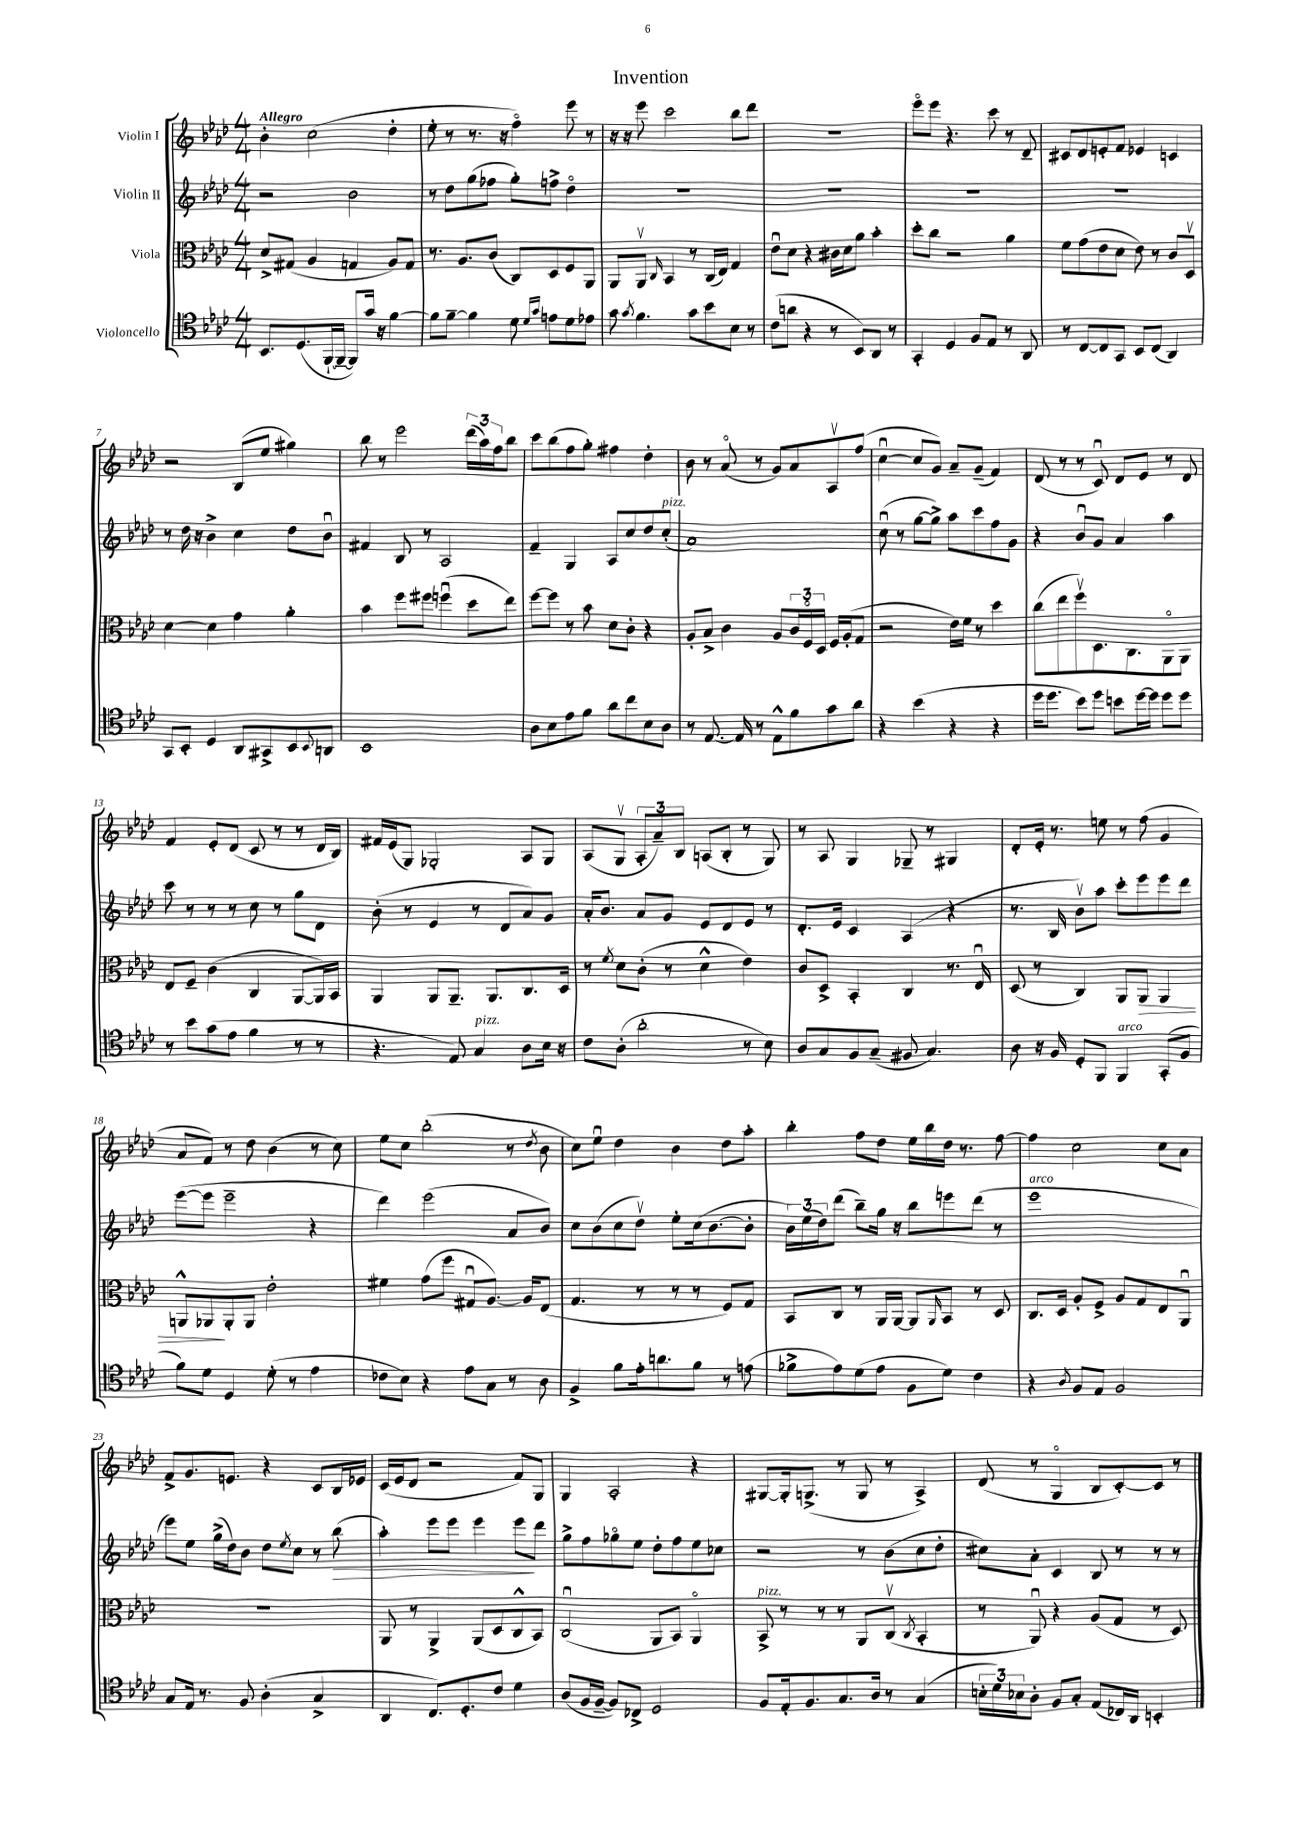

**kern	**kern	**kern	**kern
*staff4	*staff3	*staff2	*staff1
*clefC4	*clefC3	*clefG2	*clefG2
*k[b-e-a-d-]	*k[b-e-a-d-]	*k[b-e-a-d-]	*k[b-e-a-d-]
*M4/4	*M4/4	*M4/4	*M4/4
8.BB-	8d-^	2r	4b-'
.	(8G#	.	.
(8.D-	.	.	.
.	4A-	.	(2cc
[16FF`	.	.	.
16FF~_	.	.	.
8FF])	4G	2b-	.
16g	.	.	.
16r	.	.	.
[4f	8A-)	.	4dd-'
.	8G	.	.
=	=	=	=
8f]	8.r	8r	8ee-'
[8f~	.	8dd-	8r
.	8.A-	.	.
4f]	.	(8gg	8.r
.	(8c	8ff-	.
.	.	.	16r
8d-	8C)	8gg')	4ffo)
16qqd-	.	.	.
16qqg	.	.	.
8e	8D-	8ff^	.
8d-	8F	4dd-o	8eee-
8e-	8AA-	.	8r
=	=	=	=
8g	8AA-	1r	16r
.	.	.	16r
8qg	.	.	.
4.f	8AA-v	.	8eee-
.	16qqC	.	.
.	4BB-	.	2ccc
8g	8r	.	.
8b-	(16C	.	.
.	16E-)	.	.
8B-	4G	.	8bb-
8r	.	.	8ddd-
=	=	=	=
(8c	8e-u	1r	1r
8a	8d-	.	.
4r	4r	.	.
8r	16c#	.	.
.	16d-	.	.
8BB-)	8a-	.	.
8AA-	4b-'	.	.
8r	.	.	.
=	=	=	=
4GG'	8dd-'	1r	8eee-o
.	8cc	.	8eee-
4D-	2r	.	4.r
8F	.	.	.
8E-	.	.	8ccc
8r	4a-	.	8r
8AA-	.	.	8d-~
=	=	=	=
8r	8f	1r	8c#
[8C	(8g	.	8d-
8C]	8e-	.	8e'
8GG	8d-	.	8f
8BB-	8e-)	.	4e-
(8C	8r	.	.
4AA-)	8c	.	4c
.	8D-v	.	.
=	=	=	=
8GG	[4d-	8r	2r
8BB-'	.	16dd-	.
.	.	16r	.
4D-	4d-]	4b-^	.
8AA-	4g	4cc	(8B-
8GG#^	.	.	8ee-
8BB-	4a-'	8dd-	4gg#)
8qqBB-	.	.	.
8AA	.	8b-u	.
=	=	=	=
1BB-	4b-	4f#	8bb-
.	.	.	8r
.	8ff	8B-	2eee-
.	8ff#	8r	.
.	(4ffu	2A-	.
.	8dd-	.	(24ddd-
.	.	.	24aa-)
.	.	.	24ff
.	8ee-)	.	8bb-
=	=	=	=
8A-	[8ff	4f~	8ccc
8B-	8ff]	.	(8bb-
8e-	8r	4G	8ff
8f	8b-	.	8gg')
8a-	8d-	8A-	4ff#
8cc	8c'	8cc	.
8B-	4r	8dd-	4dd-'
8A-	.	(8cc'	.
=	=	=	=
8r	8A-'	1a-)	8b-
[8.E-	8B-^	.	8r
.	4c	.	(8a-o
16E-]	.	.	.
8r	.	.	8r
8E-^^	8A-	.	8g)
8f	24c	.	8a-
.	24Fo	.	.
.	24D-	.	.
8g	16F	.	8A-v
.	(16A-'	.	.
8a-	8G	.	(8ff
=	=	=	=
4r	2r	(8ccu	[4ccu
.	.	8r	.
(4b-	.	[8gg	8cc]
.	.	8gg^])	8g)
4r	16e-)	8aa-	8a-~
.	16f	.	.
.	8r	8ccc	(8g~
4r	4dd-	8ff	4f)
.	.	8g	.
=	=	=	=
16dd-	(8cc	4r	(8d-
8.dd-	.	.	.
.	8ee-	.	8r
8b-)	8ffv)	8b-u	8r
8dd-	8.D-	8g	8cu)
8b	.	4a-	8d-
.	8.C	.	.
[16dd-	.	.	8e-
16dd-]	.	.	.
8dd-	8AA-o	4aa-	8r
8dd-	8AA-	.	8d-
=	=	=	=
8r	8E-	8ccc	4f
8b-	8F~	8r	.
(8g	(4c	8r	8e-'
8e-	.	8r	(8d-
4f	4C	8cc	8c
.	.	8r	8r
8r	[8AA-	8gg	8r
8r	16AA-])	8d-	16d-
.	16BB-	.	16B-)
=	=	=	=
4.r	4AA-	(8b-'	16f#
.	.	.	(16e-
.	.	8r	8G)
.	8AA-	4e-	2G-'
8E-)	8.AA-~	.	.
4G	.	8r	.
.	8.AA-	.	.
.	.	8d-	.
8A-	8.C	8a-)	8A-
16B-	.	8g	8G-
16r	16D-	.	.
=	=	=	=
8c	8r	16a-'	(8A-
.	.	8.b-	.
.	8qf	.	.
(8A-'	8d-	.	8Gv
2a-'	(8c'	8a-	12A-'
.	.	.	12a-~)
.	8r	8g	.
.	.	.	12B-
.	4d-^^	8e-	(8A
.	.	8d-	8B-'
8r	4e-)	8e-	8r
8B-)	.	8r	8G)
=	=	=	=
8A-	8c	8.d-'	8r
8G	8D-^	.	8A-
.	.	16e-	.
8F	4BB-'	4c	4G
(8G~	.	.	.
8F#	4C	(4A-	8G-~
4.G)	.	.	8r
.	8.r	4r	4G#
.	16E-u	.	.
=	=	=	=
8A-	(8D-	8.r	8d-'
16r	8r	.	16e-'
16F	.	16B-	8.r
8D-'	4C)	8b-v)	.
8FF	.	8aa-	8ee
4FF	8AA-	8ccc'	8r
.	8AA-	8eee-	(8ff
(8GG'	4AA-	8eee-	4g
8F	.	8ddd-	.
=	=	=	=
8f)	8AA^^	([8eee-	8a-
8d-	8AA-	8eee-]	8f)
4D-	8AA-'	2eee-~	8r
.	8AA-	.	8dd-
(8d-'	2e-'	.	(4b-
8r	.	.	.
4e-	.	4r	8r
.	.	.	8cc)
=	=	=	=
8c-	4f#	4ddd-)	8ee-
8B-)	.	.	8cc
4r	(8g	(2eee-	(2bb-'
.	8ff	.	.
8e-	8G#u	.	.
8G	[8.A-)	.	.
8r	.	8a-	8r
.	16A-]	.	.
.	.	.	8qdd-
8A-	(8E-	8b-)	8b-
=	=	=	=
4F^	4.G	8cc	8cc)
.	.	(8b-	8ee-u
8f	.	8cc	4dd-
16e-'	8r	8dd-v)	.
8.a	.	.	.
.	8r	8ee-'	4b-
8f	8r	(16cc	.
.	.	[8.b-	.
8r	8F)	.	8dd-
(8e	8G	8b-']	8aa-'
=	=	=	=
8f-^	8BB-	24b-)	4bb-'
.	.	(24ee-	.
.	.	24dd-)	.
8e-)	8C	(8ddd-	.
(8d-	8r	8bb-~)	8ff
8e-	16AA-	16gg	8dd-
.	[16AA-	16r	.
8F	8AA-]	8bb-	16ee-
.	.	.	16bb-
.	16qqAA-	.	.
8d-)	8BB-	8eee	16dd-
.	.	.	8.r
4c	8r	(8ddd-	.
.	8D-	8r	[8ff
=	=	=	=
4r	8.C	1eee-	4ff]
.	16D-	.	.
8qA-	.	.	.
8F	8A-'	.	2cc
8E-	8F^	.	.
2F	8A-	.	.
.	8G	.	.
.	8E-	.	8cc
.	8AA-u	.	8a-
=	=	=	=
8G	1r	8eee-)	8f^
16E-	.	8ee-	8.g
8.r	.	.	.
.	.	(16gg^	.
.	.	16dd-)	8.e
8F	.	8b-	.
(4A-'	.	8dd-	4r
.	.	8qee-	.
.	.	8cc	.
4G^	.	8r	8c
.	.	(8bb-	16B-
.	.	.	16e-
=	=	=	=
4AA-	8AA-	4aa-')	(16c
.	.	.	16e-
.	8r	.	8d-
8.C)	4AA-^	8eee-	2r
.	.	8eee-	.
8.D-'	.	.	.
.	(8AA-	4eee-	.
8c	8D-	.	.
4d-	8C^^	8eee-	8f)
.	8BB-)	8ddd-	8G
=	=	=	=
(8A-	(2Cu	8gg^	4G
16F	.	8ff	.
[16F~	.	.	.
8F])	.	8gg-o	2A-'
8C-^	.	8ee-	.
2D-	8AA-	8dd-'	.
.	8BB-)	8ff	.
.	4AA-o	8ee-	4r
.	.	8cc-	.
=	=	=	=
8F	8BB-^	2r	[8G#
16E-'	8r	.	16G#']
8.F	.	.	(8.G^
.	8r	.	.
8.G	8r	.	8r
.	8AA-	8r	8G
16A-	.	.	.
8r	(8Cv	(8b-	8r
.	8qC	.	.
(4G	4BB-'	8cc	4A-^)
.	.	8dd-'	.
=	=	=	=
24B'	8r	8cc#)	(8d-
24d-)	.	.	.
24B-	.	.	.
8A-'	8AA-u)	8a-'	8r
8F	4r	4c	4Go
8G'	.	.	.
(8E-	(8A-	8B-	8B-
16C-)	8G	8r	[8c')
16AA-	.	.	.
4BB'	8r	8r	8c]
.	8D-)	8r	8r
==	==	==	==
*-	*-	*-	*-
